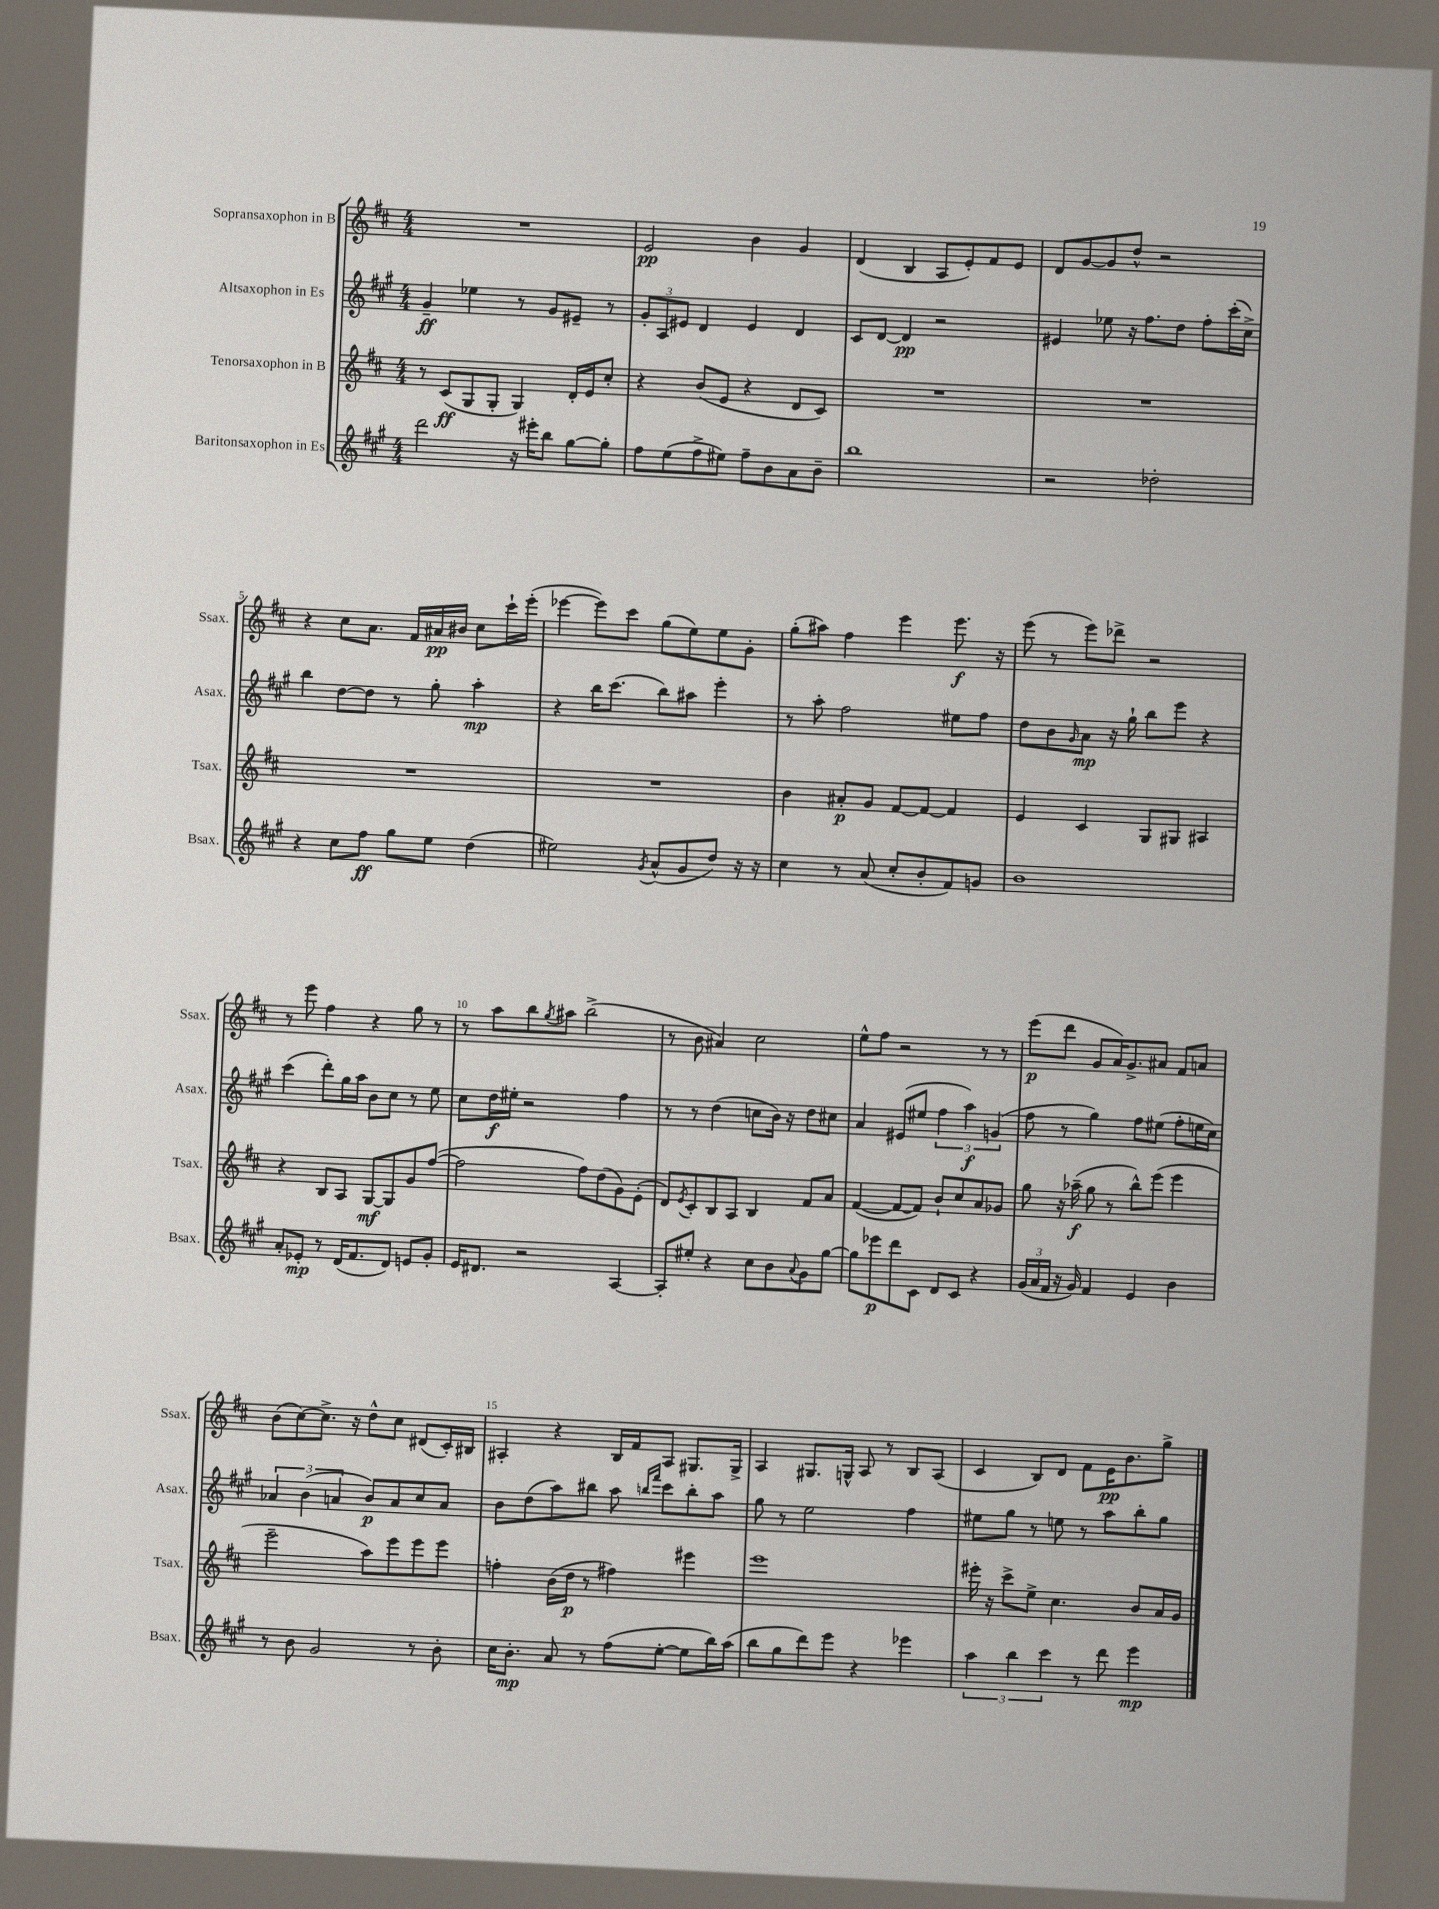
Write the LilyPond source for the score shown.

<<
\new StaffGroup <<
\new Staff = "s0" \with { instrumentName = "Sopransaxophon in B" shortInstrumentName = "Ssax." } {
    \clef treble \key d \major \numericTimeSignature \time 4/4
    R1 |
    e'2\pp b'4 g'4 |
    d'4( b4 a8 e'8-.) fis'8 e'8 |
    d'8 g'8~ g'8 d''8-^ r2 |
    r4 cis''8 a'8. fis'16 ais'16\pp bis'16 cis''8 cis'''16-! e'''16-.( |
    ees'''4~ ees'''8) cis'''8 g''8( e''8) e''8 g'8-. |
    g''8-.( ais''8) fis''4 e'''4 e'''8.\f r16 |
    e'''8( r8 e'''8) des'''8-> r2 |
    r8 e'''8 fis''4 r4 g''8 r8 |
    r8 a''8 b''8 \acciaccatura { g''8 } ais''8 b''2->( |
    r8 b'8 ais'4) cis''2 |
    e''8-^ fis''8 r2 r8 r8 |
    e'''8\p( d'''8 g'8 a'16) g'8.-> ais'8 fis'8 a'8 |
    b'8( cis''8~) cis''8.-> r16 d''8-^ cis''8 dis'8( cis'16-.) bis16 |
    ais4-. r4 b16 fis'16 ais8 gis8. gis16-> |
    a4 gis8. g16-^ a8 r8 b8 a8( |
    cis'4 b8) d'8 fis'8 e'16\pp b'8. g''8-> \bar "|." |
}
\new Staff = "s1" \with { instrumentName = "Altsaxophon in Es" shortInstrumentName = "Asax." } {
    \clef treble \key a \major \numericTimeSignature \time 4/4
    gis'4--\ff ees''4 r8 gis'8 eis'8-- r8 |
    \tuplet 3/2 { gis'8-. a8 eis'8 } d'4 eis'4 d'4 |
    cis'8 d'8~ d'4\pp r2 |
    eis'4 ees''8 r16 fis''8. d''8 fis''8-. cis'''16-.( cis''16->) |
    b''4 d''8~ d''8 r8 gis''8-. a''4-.\mp |
    r4 b''16 cis'''8.( b''8) ais''8 e'''4-. |
    r8 a''8-. fis''2 eis''8 fis''8 |
    d''8 b'8 \grace { gis'16 } a'8\mp r16 gis''16-! b''8 e'''8 r4 |
    cis'''4( d'''8-.) gis''16 a''16 b'8 cis''8 r8 e''8 |
    cis''8 d''16\f eis''16-. r2 fis''4 |
    r8 r8 d''4( c''8 b'16) r16 d''8 cis''8 |
    a'4 eis'8( eis''8 \tuplet 3/2 { fis''4 a''4\f) g'4( } |
    fis''8 r8 gis''4) fis''8 eis''8( fis''8-. e''16 cis''16) |
    \tuplet 3/2 { aes'4 b'4( a'4 } b'8\p) a'8 cis''8 a'8 |
    b'8 d''8( a''8) bis''8 a''8 \grace { b''16 fis'''16 } cis'''8 b''8-. a''8 |
    gis''8 r8 e''2 fis''4 |
    eis''8 gis''8 r8 e''8 r8 a''8 b''8-. gis''8 \bar "|." |
}
\new Staff = "s2" \with { instrumentName = "Tenorsaxophon in B" shortInstrumentName = "Tsax." } {
    \clef treble \key d \major \numericTimeSignature \time 4/4
    r8 cis'8\ff( g8 g8-. g4) d'16-. e'16 cis''8-. |
    r4 b'8( e'8 r4 d'8 cis'8) |
    R1 |
    R1 |
    R1 |
    R1 |
    b'4 ais'8-.\p g'8 fis'8~ fis'8~ fis'4 |
    e'4 cis'4 g8 gis8 ais4 |
    r4 b8 a8 g8~\mf g8 g'8 fis''8~( |
    fis''2 fis''8) d''8( g'8) e'8-.( |
    d'8) \acciaccatura { e'8 } cis'8-. b8 a8 b4 fis'8 a'8 |
    fis'4~( fis'8~ fis'8) b'8-! cis''8 a'8 ges'8 |
    g''8 r16 aes''16--\f( g''8 r8 b''8-^) e'''8( e'''4 |
    e'''2-- a''8) e'''8 e'''8 e'''8 |
    f''4-. b'16( d''16\p r8 fis''4) eis'''4 |
    e'''1 |
    eis'''16-. r16 cis'''8-> e''8-> cis''4. b'8 a'16 g'16 \bar "|." |
}
\new Staff = "s3" \with { instrumentName = "Baritonsaxophon in Es" shortInstrumentName = "Bsax." } {
    \clef treble \key a \major \numericTimeSignature \time 4/4
    d'''2 r16 eis'''16-. b''8 gis''8~ gis''8-. |
    fis''8 e''8( fis''8-> eis''8) fis''8-- b'8 a'8 b'8-- |
    b''1 |
    r2 des''2-. |
    r4 cis''8 fis''8\ff gis''8 e''8 d''4( |
    eis''2) \acciaccatura { gis'8 } a'8-^( gis'8 d''8) r16 r16 |
    cis''4 r8 a'8( cis''8-. b'8-. fis'8) g'8 |
    b'1 |
    a'8-. ees'8-.\mp r8 d'16( fis'8. d'8) e'8 gis'8-. |
    e'16 dis'8. r2 a4~ |
    a8-. eis''8-. r4 cis''8 b'8 \appoggiatura { a'8 } gis'8 gis''8~ |
    gis''8 ees'''8\p d'''8 cis'8 d'8 cis'8 r4 |
    \tuplet 3/2 { gis'16( a'16 fis'16 } r16 gis'16) fis'4 e'4 b'4 |
    r8 b'8 gis'2 r8 b'8-. |
    cis''16 b'8.-.\mp a'8 r8 fis''8( e''8~-. e''8 b''16) a''16( |
    b''8 gis''8 d'''8) e'''8 r4 ees'''4 |
    \tuplet 3/2 { a''4 b''4 cis'''4 } r8 d'''8 e'''4\mp \bar "|." |
}
>>
>>
\layout { \context { \Score \override BarNumber.break-visibility = ##(#f #t #t) barNumberVisibility = #(every-nth-bar-number-visible 5) } }
